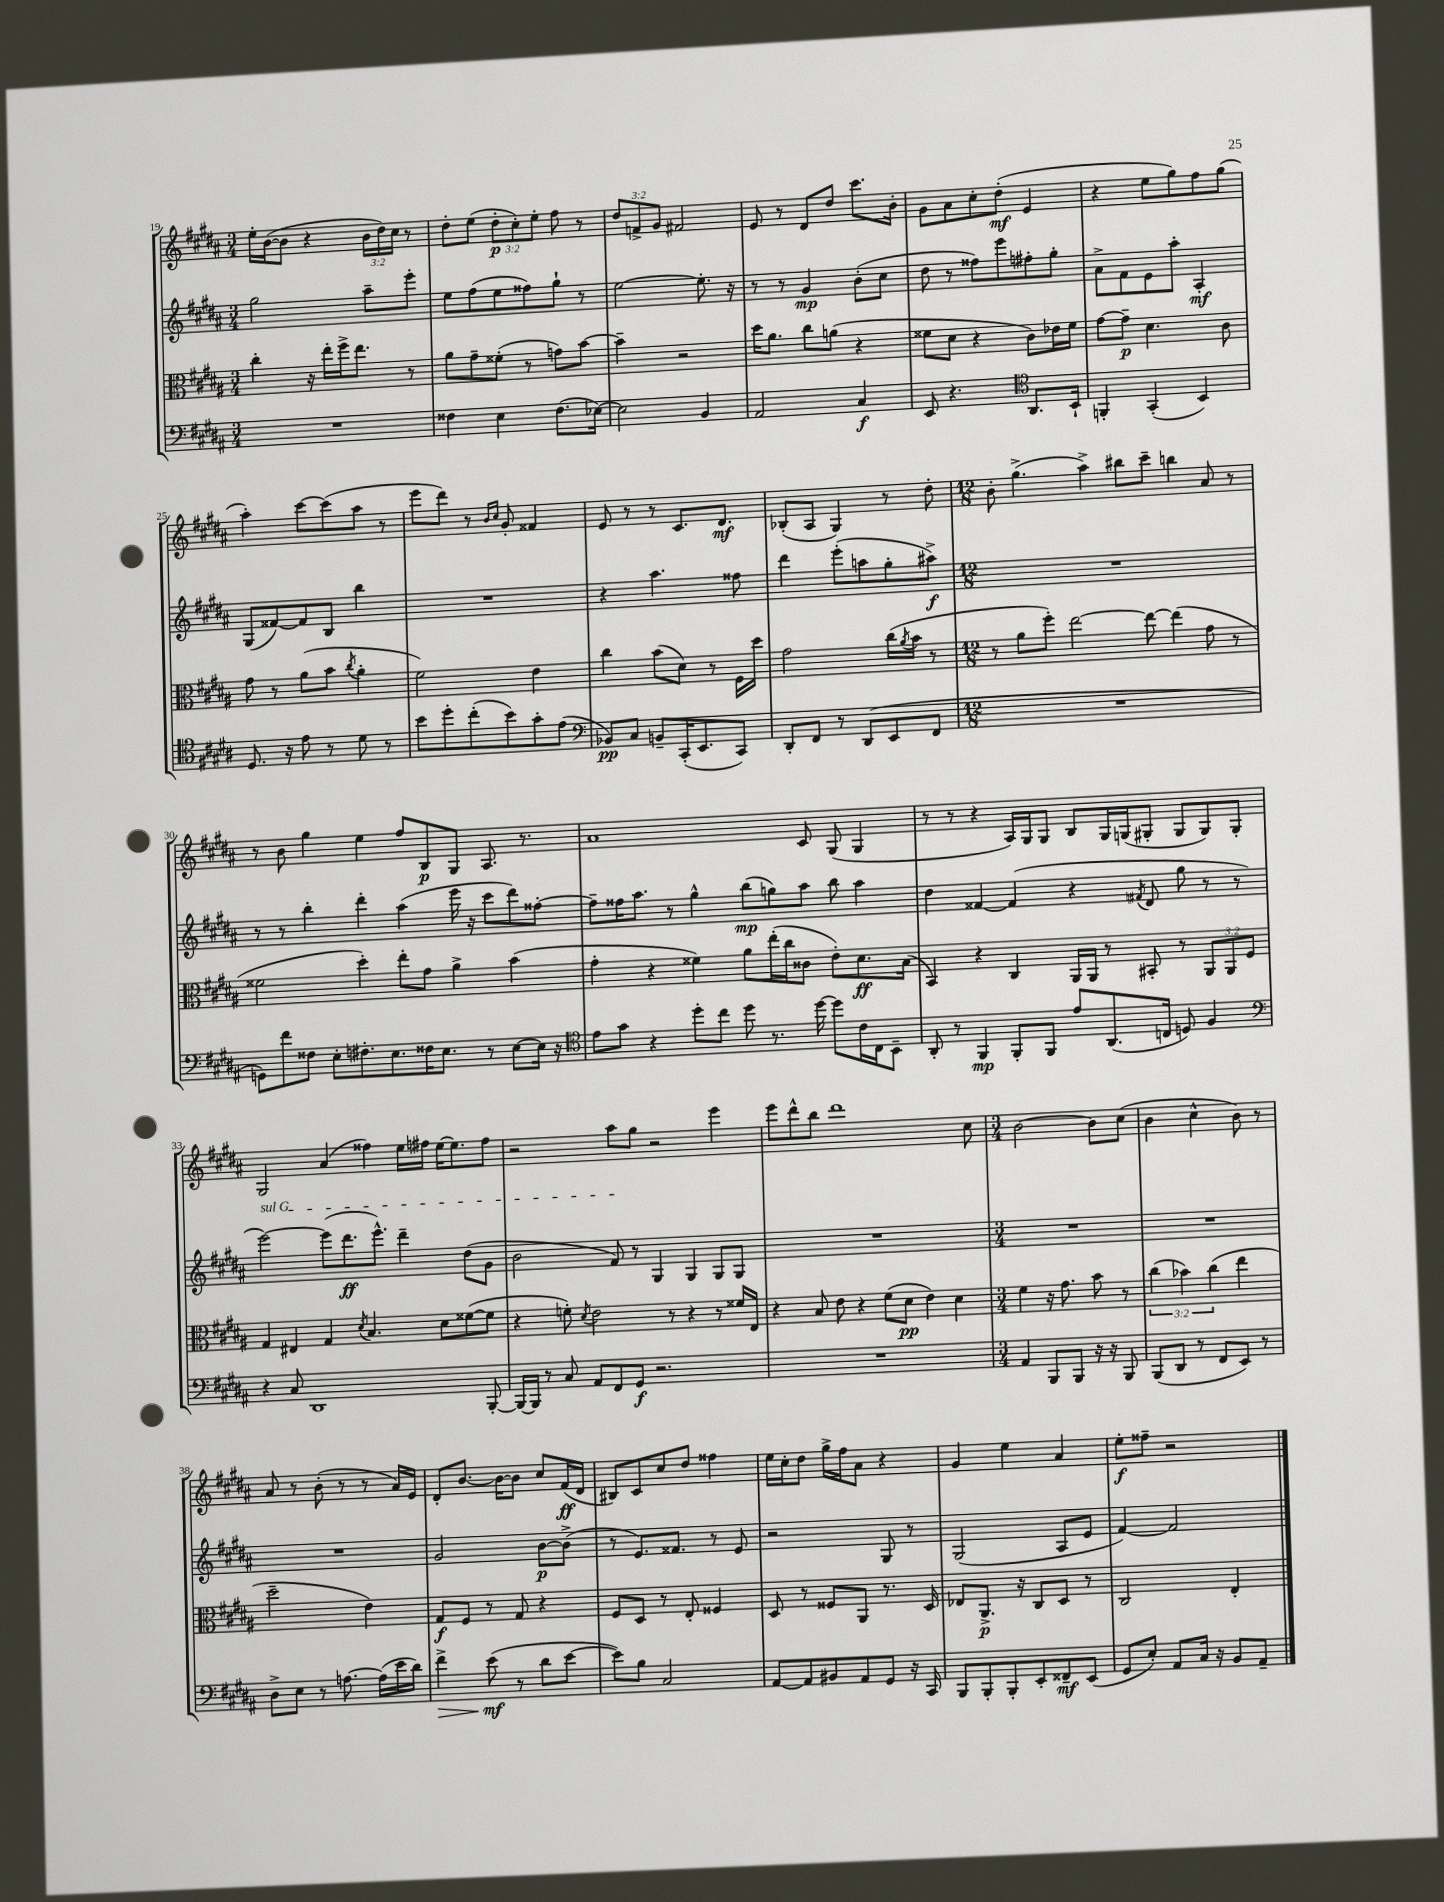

**kern	**kern	**kern	**kern
*staff4	*staff3	*staff2	*staff1
*clefF4	*clefC3	*clefG2	*clefG2
*k[f#c#g#d#a#]	*k[f#c#g#d#a#]	*k[f#c#g#d#a#]	*k[f#c#g#d#a#]
*M3/4	*M3/4	*M3/4	*M3/4
2.r	4cc#'	2gg#	16ee'
.	.	.	([16b
.	.	.	8b]
.	16r	.	4r
.	16ee'	.	.
.	16ff#^	.	.
.	8.ee	.	.
.	.	8aa#~	24b
.	.	.	24dd#)
.	.	.	24cc#
.	8r	8eee'	8r
=	=	=	=
4F##	8a#	8ee	8dd#'
.	8g#~	(8ff#	(8ee
4E	(8f##'	8ee	12dd#'
.	.	.	12cc#')
.	8r	8ff##)	.
.	.	.	12ee'
(8.F##	8g)	8gg#`	8ff#
.	[8b	8r	8r
[16E-)	.	.	.
=	=	=	=
2E-]	4b~]	[2ee	12dd#
.	.	.	12f^
.	.	.	12g#
.	2r	.	2f#
4BB	.	8.ee']	.
.	.	16r	.
=	=	=	=
2AA#	16dd#	8r	8e
.	8.a#	.	.
.	.	8r	8r
.	8cc#	4g#	8d#
.	(8a	.	8dd#
4C#	4r	(8b'	8.ccc#
.	.	8cc#	.
.	.	.	16b'
=	=	=	=
8EE	8f##	8dd#	8g#
4.r	8d#	8r	8a#
.	4r	8ff##)	8cc#'
.	.	8eee	(8dd#'
*clefC4	*	*	*
8.AA#	8c#)	8ff#'	4e
.	16e-	8gg#'	.
16BB`	16f##	.	.
=	=	=	=
4FF'	[8g#	8a#^	4r
.	8g#~]	8f#	.
(4GG#'	4.d#	8e	8ee
.	.	8aa#'	8gg#)
4BB)	.	4A#'	8ff#
.	8c#	.	(8gg#
=	=	=	=
8.D#	8g#	(8G#	4aa#')
.	8r	[8f##)	.
16r	.	.	.
8e	(8a#	8f##]	[8ccc#
8r	8b	8B	(8ccc#]
.	8qcc#	.	.
8d#	4a#'	4bb	8aa#
8r	.	.	8r
=	=	=	=
8b	2f#)	2.r	8eee
8dd#'	.	.	8ddd#)
(8cc#'	.	.	8r
.	.	.	16qqb
.	.	.	16qqcc#
8b)	.	.	8g#'
8g#'	4e	.	4f##
(8e	.	.	.
=	=	=	=
*clefF4	*	*	*
8BB-)	4cc#	4r	8e
8C#	.	.	8r
8BB~	(8b	4.aa#	8r
(16CC#'	8d#)	.	8.c#
8.EE	.	.	.
.	8r	.	.
.	.	.	8.d#
8CC#)	16F#	8ff##	.
.	16dd#	.	.
=	=	=	=
8DD#'	2g#	4ddd#	(8B-'
8FF#	.	.	8A#
8r	.	(8eee'	4G#)
(8DD#	.	8aa	.
8EE	(16cc#	8gg#'	8r
.	8qa#	.	.
.	16b	.	.
8FF#	8r	8aa#^)	8dd#'
=	=	=	=
*M12/8	*M12/8	*M12/8	*M12/8
1.r	8r	1.r	8b'
.	8a#	.	(4.gg#^
.	8ff#')	.	.
.	[2ee	.	.
.	.	.	4aa#^)
.	.	.	8bb#
.	8ee_	.	8ccc#~
.	(4ee]	.	4bb
.	8g#	.	8a#
.	8r	.	8r
=	=	=	=
8GG)	2f##	8r	8r
8f#	.	8r	8b
8F##	.	4bb'	4gg#
8E'	.	.	.
8.F#'	4dd#')	4ddd#'	4ee
8.E	.	.	.
.	8ee'	(4aa#	8ff#
16F##	8g#	.	8B
8.E	.	.	.
.	4a#^	16eee	8G#
.	.	16r	.
8r	.	8ccc#	8.A#
[8E	(4b	8ddd#)	.
.	.	.	8.r
16E]	.	[8ff##'	.
16r	.	.	.
=	=	=	=
*clefC4	*	*	*
8e	4g#'	8ff##~]	1a#
8g#	.	16ff##	.
.	.	8.aa#	.
4r	4r	.	.
.	.	8r	.
8dd#'	4f##)	4gg#^^	.
8cc#	.	.	.
8dd#	8a#	(8bb	.
8.r	(16ee'	8gg)	.
.	16cc#	.	.
.	8c##	8aa#	8c#
[16dd#	.	.	.
8dd#]	8e')	8bb	(8G#
16c#	8.d#	4aa#	4G#
16C#	.	.	.
8BB~	.	.	.
.	(16B	.	.
=	=	=	=
8AA#'	4BB)	4dd#	8r
8r	.	.	8r
4FF#	4r	[4f##	4r
8FF#'	4C#	(4f##]	16A#)
.	.	.	16G#
8FF#	.	.	8G#
8e	16AA#	4r	8B
.	16AA#	.	.
(8.AA#	8r	.	16G#
.	.	.	(16G
.	.	8qf#	.
.	8BB#'	8d#	8G#'
16C	.	.	.
8D)	8r	8gg#	8G#
4F#	12AA#	8r	8G#)
.	12AA#	.	.
.	.	8r	8G#'
.	12F#	.	.
=	=	=	=
*clefF4	*	*	*
4r	4G#	[2eee)	2G#
8C#	4E#	.	.
1DD#	.	.	.
.	4G#	(8eee]	(4a#
.	.	8.ddd#	.
.	8qd#	.	.
.	4.B	.	4ff##)
.	.	8.eee^^)	.
.	.	4ddd#~	16ee
.	.	.	16ff#
.	8d#	.	[16ee
.	.	.	8.ee]
.	([8f##	(8dd#	.
[8BBB'	8f##]	8g#	8ff#
=	=	=	=
16BBB_	4r	2b	2r
16BBB]	.	.	.
8r	.	.	.
8C#	8f')	.	.
.	8qd#	.	.
8AA#	2e	.	.
8FF#	.	8f#)	8aa#
8GG#	.	8r	8gg#
2.r	.	4G#	2r
.	8r	.	.
.	4r	4G#	.
.	8r	8G#	4eee
.	16f##	8G#	.
.	16E	.	.
=	=	=	=
1.r	4r	1.r	8eee
.	.	.	8ddd#^^
.	8B	.	8bb
.	8e	.	1ddd#
.	4r	.	.
.	(8f#	.	.
.	8d#	.	.
.	4e)	.	.
.	4d#	.	.
.	.	.	8cc#
=	=	=	=
*M3/4	*M3/4	*M3/4	*M3/4
4AA#	4f#	2.r	[2b
8BBB	16r	.	.
.	8.g#	.	.
8BBB	.	.	.
16r	8b	.	8b]
16r	.	.	.
8BBB	8r	.	(8cc#
=	=	=	=
(8BBB	(6cc#	2.r	4b
8DD#	.	.	.
.	6b-)	.	.
8r	.	.	4cc#^^
.	(6cc#	.	.
8FF#	.	.	.
8EE)	4ee	.	8b)
8r	.	.	8r
=	=	=	=
8D#^	2dd#~	2.r	8a#
8E	.	.	8r
8r	.	.	(8b'
[8.A	.	.	8r
.	4e)	.	8r
(16A]	.	.	.
16e	.	.	16a#)
16d#)	.	.	16e
=	=	=	=
4f#^	8G#	2g#	8d#'
.	8F#	.	[8.b
(8e	8r	.	.
.	.	.	16b_
8r	8G#	.	8b]
8d#	4r	[8b	8cc#
[8e	.	(8b^]	(16f#
.	.	.	16d#
=	=	=	=
8e])	8F#	8r	8B#)
8B	8D#	8.e)	8c#
2C#	8r	.	8cc#
.	.	8.f##	.
.	8E'	.	8dd#
.	4F##	8r	4ff##
.	.	8e	.
=	=	=	=
[8AA#	8D#	2r	16ee
.	.	.	16cc#'
8AA#]	8r	.	8dd#
8BB#	8F##	.	16gg#^
.	.	.	16ff#
8AA#	8AA#	.	8a#
8GG#	8.r	8G#	4r
16r	.	8r	.
16CC#	16D#	.	.
=	=	=	=
8BBB	8E-	(2G#	4g#
8BBB'	8.AA#^	.	.
8BBB'	.	.	4ee
.	16r	.	.
8EE'	8C#	.	.
8FF##~	8D#	8A#	4a#
(8EE	8r	8e	.
=	=	=	=
8GG#	2C#	[4f#)	8ee'
8E')	.	.	8ff##~
8AA#	.	2f#]	2r
16C#	.	.	.
16r	.	.	.
8BB	4E'	.	.
8AA#~	.	.	.
==	==	==	==
*-	*-	*-	*-
